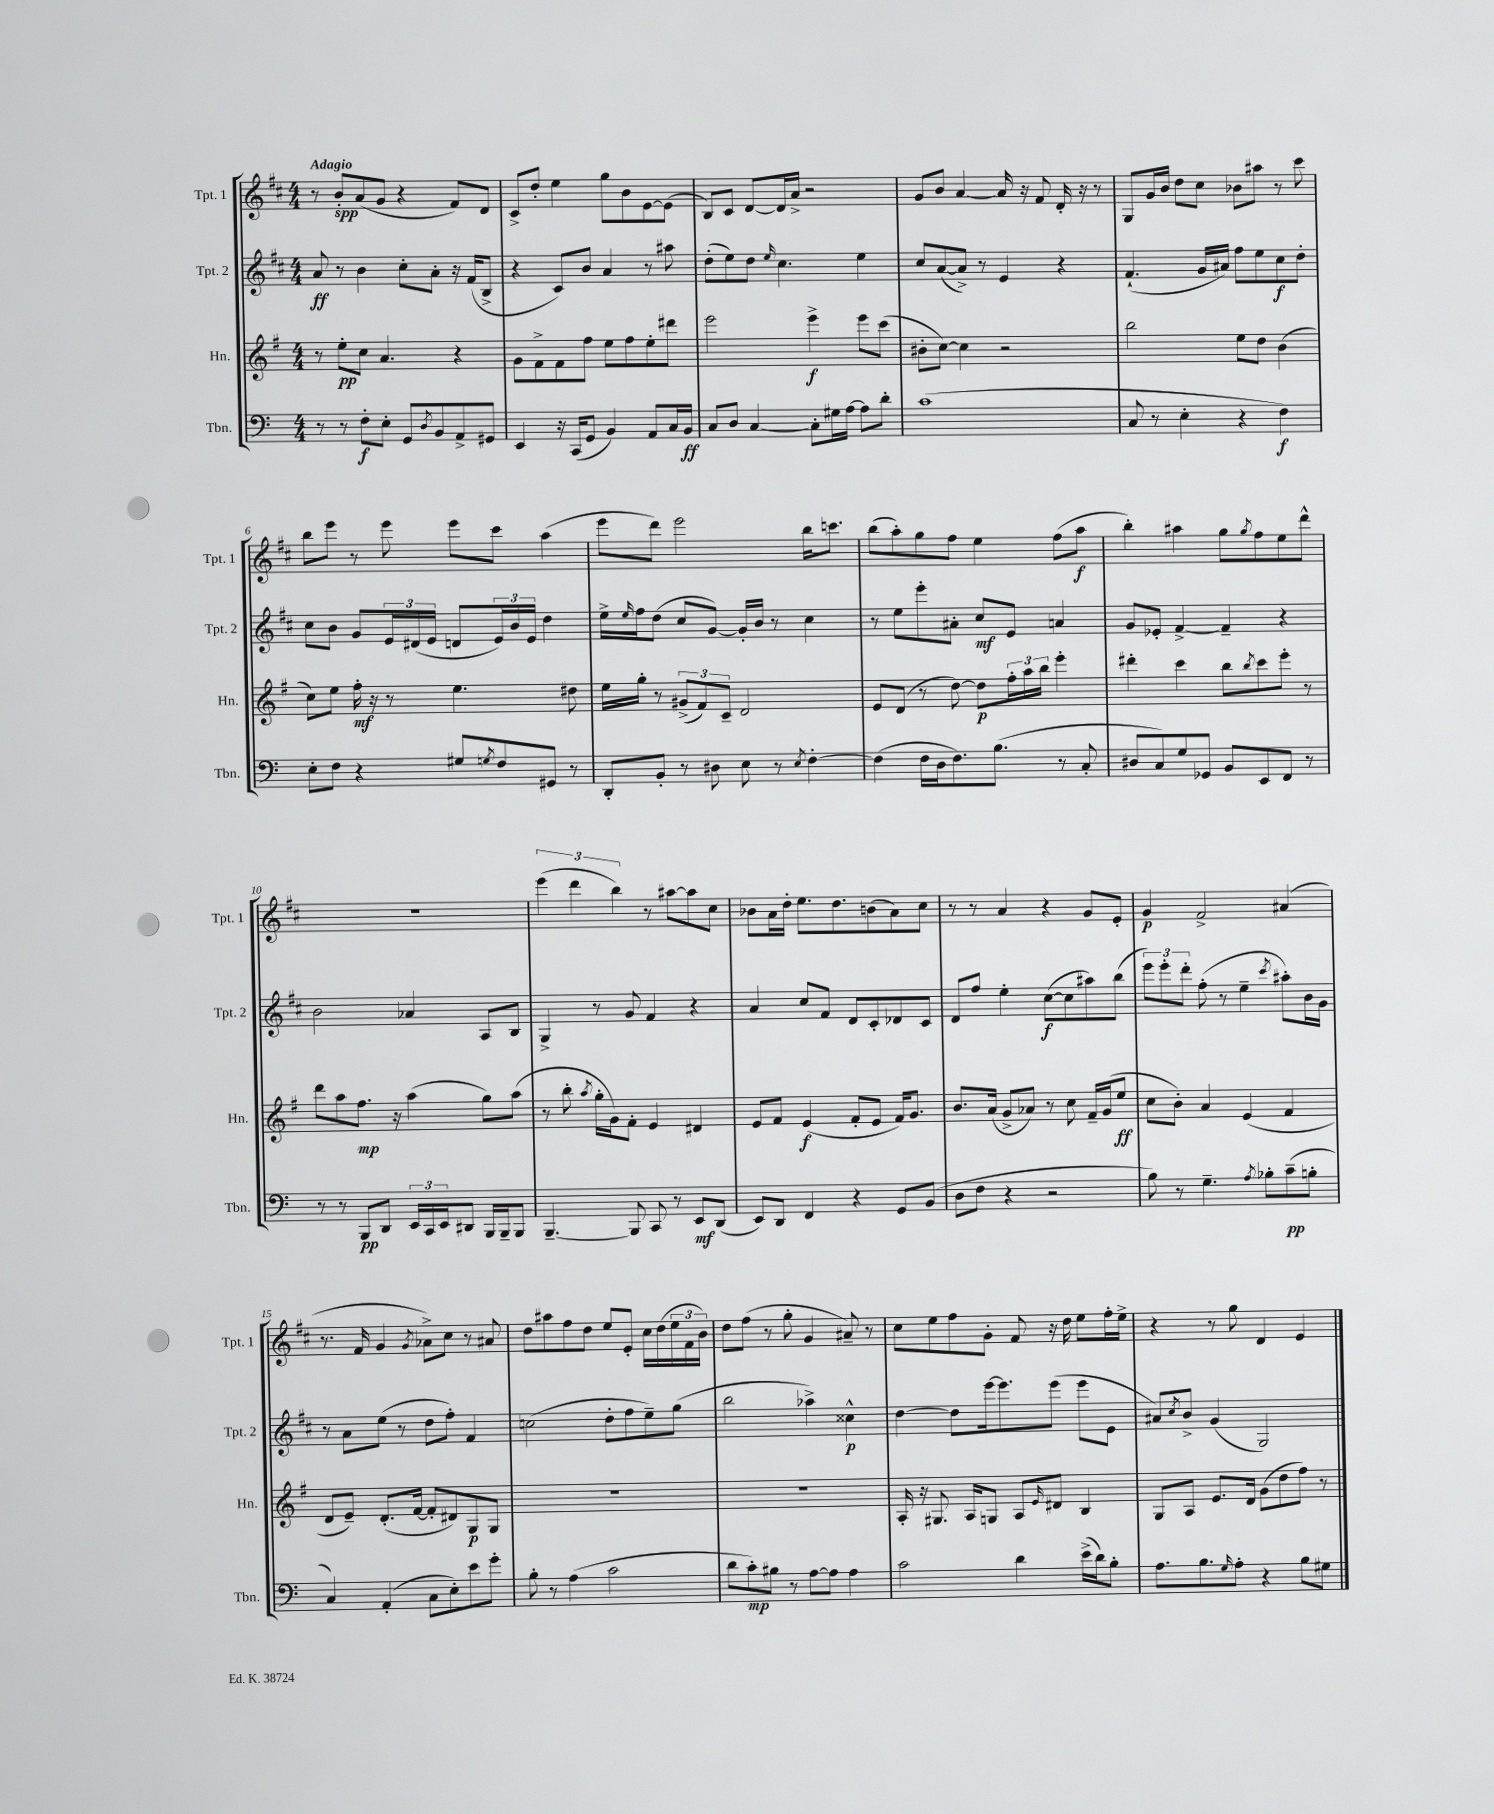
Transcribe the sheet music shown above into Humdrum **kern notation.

**kern	**dynam	**kern	**dynam	**kern	**dynam	**kern	**dynam
*part4	*part4	*part3	*part3	*part2	*part2	*part1	*part1
*staff4	*staff4	*staff3	*staff3	*staff2	*staff2	*staff1	*staff1
*I"Tbn.	*	*I"Hn.	*	*I"Tpt. 2	*	*I"Tpt. 1	*
*I'Tbn.	*	*I'Hn.	*	*I'Tpt. 2	*	*I'Tpt. 1	*
*clefF4	*	*clefG2	*	*clefG2	*	*clefG2	*
*k[]	*	*k[f#]	*	*k[f#c#]	*	*k[f#c#]	*
*M4/4	*	*M4/4	*	*M4/4	*	*M4/4	*
=1	=1	=1	=1	=1	=1	=1	=1
!	!	!	!	!	!	!LO:TX:a:B:t=Adagio	!
8r	.	8r	.	8a/	ff	8r	.
8r	.	8ee'\L	pp	8r	.	8b'/L	spp
8F'\L	f	8cc\J	.	4b\	.	(8a/	.
8E'\J	.	4.a/	.	.	.	8g/J	.
8GG/L	.	.	.	8cc#'\L	.	4r	.
8qD/	.	.	.	.	.	.	.
8BB/	.	.	.	8a'\J	.	.	.
8AA^/	.	4r	.	16r	.	8f#/L)	.
.	.	.	.	(16f#/KL	.	.	.
8GG#X/J	.	.	.	8B^/J	.	8d/J	.
=2	=2	=2	=2	=2	=2	=2	=2
4EE/	.	8g\L	.	4r	.	8c#^/L	.
.	.	8f#^\	.	.	.	8dd'/J	.
16r	.	8f#\	.	8c#/L)	.	4ee\	.
(16CC/KL	.	.	.	.	.	.	.
8GG/J	.	8ff#\J	.	8b/J	.	.	.
4BB/)	.	8ee\L	.	4a/	.	8gg\L	.
.	.	8ff#\	.	.	.	8b\	.
8AA/L	.	8ee'\	.	8r	.	[8e\	.
16C/L	.	8ddd#X\J	.	8aa#X\	.	(8e\J]	.
16BB/JJ	ff	.	.	.	.	.	.
=3	=3	=3	=3	=3	=3	=3	=3
8C/L	.	2eee\	.	(8dd'\L	.	8B/L)	.
8D/J	.	.	.	8ee\)	.	8c#/J	.
[4C/	.	.	.	8dd\J	.	[8d/L	.
.	.	.	.	16qqee/	.	.	.
.	.	.	.	4.cc#\	.	16d/L]	.
.	.	.	.	.	.	16a^/JJ	.
8C'\L]	.	4eee^\	f	.	.	2r	.
16G#X\L	.	.	.	.	.	.	.
[16A\JJ	.	.	.	.	.	.	.
8A\L]	.	8eee\L	.	4ee\	.	.	.
8d'\J	.	(8ccc\J	.	.	.	.	.
=4	=4	=4	=4	=4	=4	=4	=4
(1c	.	8b#X'\L	.	8cc#/L	.	8g/L	.
.	.	[8cc\J)	.	([8a/	.	8b/J	.
.	.	4cc\]	.	8a^/J])	.	[4a/	.
.	.	.	.	8r	.	.	.
.	.	2r	.	4e/	.	16a/]	.
.	.	.	.	.	.	16r	.
.	.	.	.	.	.	8f#/	.
.	.	.	.	4r	.	16d'/	.
.	.	.	.	.	.	16r	.
.	.	.	.	.	.	8r	.
=5	=5	=5	=5	=5	=5	=5	=5
8C/	.	2bb\	.	(4.f#`/	.	8G/L	.
8r	.	.	.	.	.	16g/L	.
.	.	.	.	.	.	16b/JJ	.
4E'\	.	.	.	.	.	8dd\L	.
.	.	.	.	16g/LL	.	8cc#\J	.
.	.	.	.	16a#X/JJ)	.	.	.
4r	.	8ee\L	.	8ff#\L	.	8b-X\L	.
.	.	8dd\J	.	8ee\	.	8aa#X\J	.
4F\)	f	(4b\	.	8cc#\	f	8r	.
.	.	.	.	8dd'\J	.	8ccc#\	.
!!LO:LB:g=z
=6	=6	=6	=6	=6	=6	=6	=6
8E'\L	.	8cc\L)	.	8cc#\L	.	8bb\L	.
8F\J	.	8ee\J	.	8b\J	.	8eee\J	.
4r	.	16ff#'\	mf	8g/L	.	8r	.
.	.	16r	.	.	.	.	.
.	.	8r	.	24e/L	.	8eee\	.
.	.	.	.	(24d#X/	.	.	.
.	.	.	.	24e/JJ	.	.	.
8G#X/L	.	4.ee\	.	8dn/L	.	8eee\L	.
8qGn/	.	.	.	.	.	.	.
8F/	.	.	.	24e/L)	.	8ccc#\J	.
.	.	.	.	24b/	.	.	.
.	.	.	.	24e/JJ	.	.	.
8GG#X/J	.	.	.	4dd\	.	(4aa\	.
8r	.	8dd#X\	.	.	.	.	.
=7	=7	=7	=7	=7	=7	=7	=7
8DD'/L	.	16ee\LL	.	16ee^\LL	.	8eee\L	.
.	.	.	.	16qqee/	.	.	.
.	.	16gg'\JJ	.	16ff#\J	.	.	.
8BB'/J	.	8r	.	(8dd\J	.	8ddd\J)	.
8r	.	(12g#X^/L	.	8cc#/L	.	2eee\	.
.	.	12f#/)	.	.	.	.	.
8D#X\	.	.	.	[8g/J)	.	.	.
.	.	12c~/J	.	.	.	.	.
8E\	.	2d/	.	16g'/LL]	.	.	.
.	.	.	.	16b/JJ	.	.	.
8r	.	.	.	8r	.	.	.
8qE/	.	.	.	.	.	.	.
[4F'\	.	.	.	4cc#\	.	16bb\KL	.
.	.	.	.	.	.	8.cccn\J	.
=8	=8	=8	=8	=8	=8	=8	=8
(4F\]	.	8e/L	.	8r	.	(8bb\L	.
.	.	(8d/J	.	8ee\L	.	8aa'\)	.
16F\LL	.	8r	.	8eee'\	.	8gg\	.
16D\J	.	.	.	.	.	.	.
8.F\)	.	[8dd\)	.	8a#X'\J	.	8ff#\J	.
.	.	8dd\L]	p	8cc#/L	mf	4ee\	.
(8.B\J	.	.	.	.	.	.	.
.	.	24ff#'\L	.	8e/J	.	.	.
.	.	24aa\	.	.	.	.	.
.	.	24bb\JJ	.	.	.	.	.
8r	.	4eee'\	.	4an/	.	(8ff#\L	.
8C'/	.	.	.	.	.	8aa\J	f
=9	=9	=9	=9	=9	=9	=9	=9
8D#X/L	.	4ddd#X'\	.	8g/L	.	4bb'\)	.
8C/)	.	.	.	8e-X'/J	.	.	.
8G/	.	4ccc\	.	[4f#^/	.	4aa#X\	.
8GG-X/J	.	.	.	.	.	.	.
8BB/L	.	8bb\L	.	4f#~/]	.	8gg\L	.
.	.	8qbb/	.	.	.	8qgg/	.
8EE/	.	8ccc\	.	.	.	8ff#\	.
8FF/J	.	8eee'\J	.	4r	.	8ee\	.
8r	.	8r	.	.	.	8ddd^^\J	.
!!LO:LB:g=z
=10	=10	=10	=10	=10	=10	=10	=10
8r	.	8ddd\L	.	2b\	.	1r	.
8r	.	8aa\	.	.	.	.	.
8BBB/L	pp	8.ff#\J	mp	.	.	.	.
8DD/J	.	.	.	.	.	.	.
.	.	16r	.	.	.	.	.
24EE/LL	.	(4aa\	.	4a-X/	.	.	.
24CC/	.	.	.	.	.	.	.
24EE/J	.	.	.	.	.	.	.
8DD#X/J	.	.	.	.	.	.	.
16BBB/LL	.	8gg\L)	.	8A/L	.	.	.
16BBB~/J	.	.	.	.	.	.	.
8BBB/J	.	(8aa\J	.	8B/J	.	.	.
=11	=11	=11	=11	=11	=11	=11	=11
[4.BBB~/	.	8r	.	4G^/	.	(6eee\	.
.	.	8bb'\	.	.	.	.	.
.	.	.	.	.	.	6ddd\	.
.	.	8qaa/	.	.	.	.	.
.	.	16gg'\LL	.	8r	.	.	.
.	.	16g\J)	.	.	.	.	.
.	.	.	.	.	.	6bb\)	.
8BBB/]	.	8f#'\J	.	8g/	.	.	.
8CC/	.	4e/	.	4f#/	.	8r	.
8r	.	.	.	.	.	[8aa#X\L	.
8EE/L	mf	4d#X/	.	4r	.	8aa#\]	.
(8DD/J	.	.	.	.	.	8cc#\J	.
=12	=12	=12	=12	=12	=12	=12	=12
8EE/L)	.	8e/L	.	4a/	.	8b-X\L	.
8DD/J	.	8f#/J	.	.	.	16a\L	.
.	.	.	.	.	.	16dd'\JJ	.
4FF/	.	(4e/	f	8cc#/L	.	8.ee\L	.
.	.	.	.	8f#/J	.	.	.
.	.	.	.	.	.	8.dd\	.
4r	.	8f#'/L	.	8d/L	.	.	.
.	.	8e/J	.	8c#'/	.	(8bn\	.
8GG/L	.	16f#/KL)	.	8d-X/	.	8a\)	.
.	.	8.g/J	.	.	.	.	.
(8BB/J	.	.	.	8c#/J	.	8cc#\J	.
=13	=13	=13	=13	=13	=13	=13	=13
8D\L	.	8.b/L	.	8d/L	.	8r	.
8F\J	.	.	.	8ff#/J	.	8r	.
.	.	(16a/Jk	.	.	.	.	.
4r	.	8g^/L	.	4ee'\	.	4a/	.
.	.	8a-X/J)	.	.	.	.	.
2r	.	8r	.	([8cc#\L	f	4r	.
.	.	8cc\	.	8cc#\]	.	.	.
.	.	16f#~/LL	.	8aa#X\)	.	8g/L	.
.	.	(16g/J	.	.	.	.	.
.	.	8ee/J	ff	(8bb\J	.	8e'/J	.
=14	=14	=14	=14	=14	=14	=14	=14
8B\)	.	8cc\L	.	12eee\L)	.	4g/	p
.	.	.	.	12eee'\	.	.	.
8r	.	8b'\J)	.	.	.	.	.
.	.	.	.	12ddd'\J	.	.	.
4.G~\	.	4a/	.	(8ff#'\	.	2f#^/	.
.	.	.	.	8r	.	.	.
.	.	(4e/	.	4ee~\	.	.	.
8qA/	.	.	.	.	.	.	.
8B-X'\L	.	.	.	.	.	.	.
.	.	.	.	8qccc#/	.	.	.
(8c~\	pp	4f#/	.	8aa#X'\L)	.	(4a#X/	.
8Bn'\J	.	.	.	16b\L	.	.	.
.	.	.	.	16g\JJ	.	.	.
!!LO:LB:g=z
=15	=15	=15	=15	=15	=15	=15	=15
4C/)	.	8d/L	.	8r	.	8.r	.
.	.	8e~/J)	.	8a\L	.	.	.
.	.	.	.	.	.	16f#/	.
(4AA'/	.	(8.d'/L	.	(8ee\J	.	4g/	.
.	.	.	.	8r	.	.	.
.	.	[16f#/Jk	.	.	.	.	.
.	.	.	.	.	.	8qg/	.
8C\L	.	8f#'/L]	.	8dd\L	.	8a-X^\L)	.
8E'\)	.	8d#X/)	.	8ff#'\J)	.	8cc#\J	.
8e\	.	8G/	p	4f#/	.	8r	.
8g'\J	.	8G/J	.	.	.	8a#X/	.
=16	=16	=16	=16	=16	=16	=16	=16
8B'\	.	1r	.	(2ccn\	.	8dd\L	.
8r	.	.	.	.	.	8aa#X\	.
(4A\	.	.	.	.	.	8ff#\	.
.	.	.	.	.	.	8dd\J	.
2c\	.	.	.	8dd'\L	.	8ee/L	.
.	.	.	.	8ff#\	.	8e'/J	.
.	.	.	.	8ee~\)	.	16cc#\LL	.
.	.	.	.	.	.	(16dd\	.
.	.	.	.	(8gg\J	.	24ee\	.
.	.	.	.	.	.	24f#\	.
.	.	.	.	.	.	24b\JJ)	.
=17	=17	=17	=17	=17	=17	=17	=17
8d\L	.	1r	.	2bb\	.	8dd\L	.
8c'\)	mp	.	.	.	.	(8ff#\J	.
8B#X\J	.	.	.	.	.	8r	.
8r	.	.	.	.	.	8gg'\	.
[8A\L	.	.	.	4aa-X^\)	.	4g/	.
8A\J]	.	.	.	.	.	.	.
4A\	.	.	.	4cc##X^^\	p	8a#X~/)	.
.	.	.	.	.	.	8r	.
=18	=18	=18	=18	=18	=18	=18	=18
2c\	.	16A'/	.	[4dd\	.	8cc#\L	.
.	.	16r	.	.	.	.	.
.	.	8.G#X/	.	.	.	8ee\	.
.	.	.	.	8dd\L]	.	8ff#\	.
.	.	16A/KL	.	.	.	.	.
.	.	8Gn/J	.	[16eee\k	.	8g'\J	.
.	.	.	.	8.eee\]	.	.	.
4d\	.	8A/L	.	.	.	8f#/	.
.	.	16qqe/	.	.	.	.	.
.	.	8d#X/J	.	(8eee\J	.	16r	.
.	.	.	.	.	.	16dd\	.
(16e^\LL	.	4B/	.	8eee\L	.	8ee\L	.
16d\J)	.	.	.	.	.	.	.
8B'\J	.	.	.	8e\J	.	16ff#'\L	.
.	.	.	.	.	.	16ee^\JJ	.
=19	=19	=19	=19	=19	=19	=19	=19
8.A\L	.	8G/L	.	8a#X/L)	.	4r	.
.	.	.	.	8qcc#/	.	.	.
.	.	8A/J	.	8b^/J	.	.	.
8.B\	.	.	.	.	.	.	.
.	.	8.e/L	.	(4g/	.	8r	.
16qqG/	.	.	.	.	.	.	.
8A'\J	.	.	.	.	.	8gg\	.
.	.	16d/Jk	.	.	.	.	.
4r	.	(8g\L	.	2G/)	.	4d/	.
.	.	8dd\	.	.	.	.	.
8B\L	.	8ff#\J)	.	.	.	4e/	.
8G#X\J	.	8r	.	.	.	.	.
==	==	==	==	==	==	==	==
*-	*-	*-	*-	*-	*-	*-	*-
